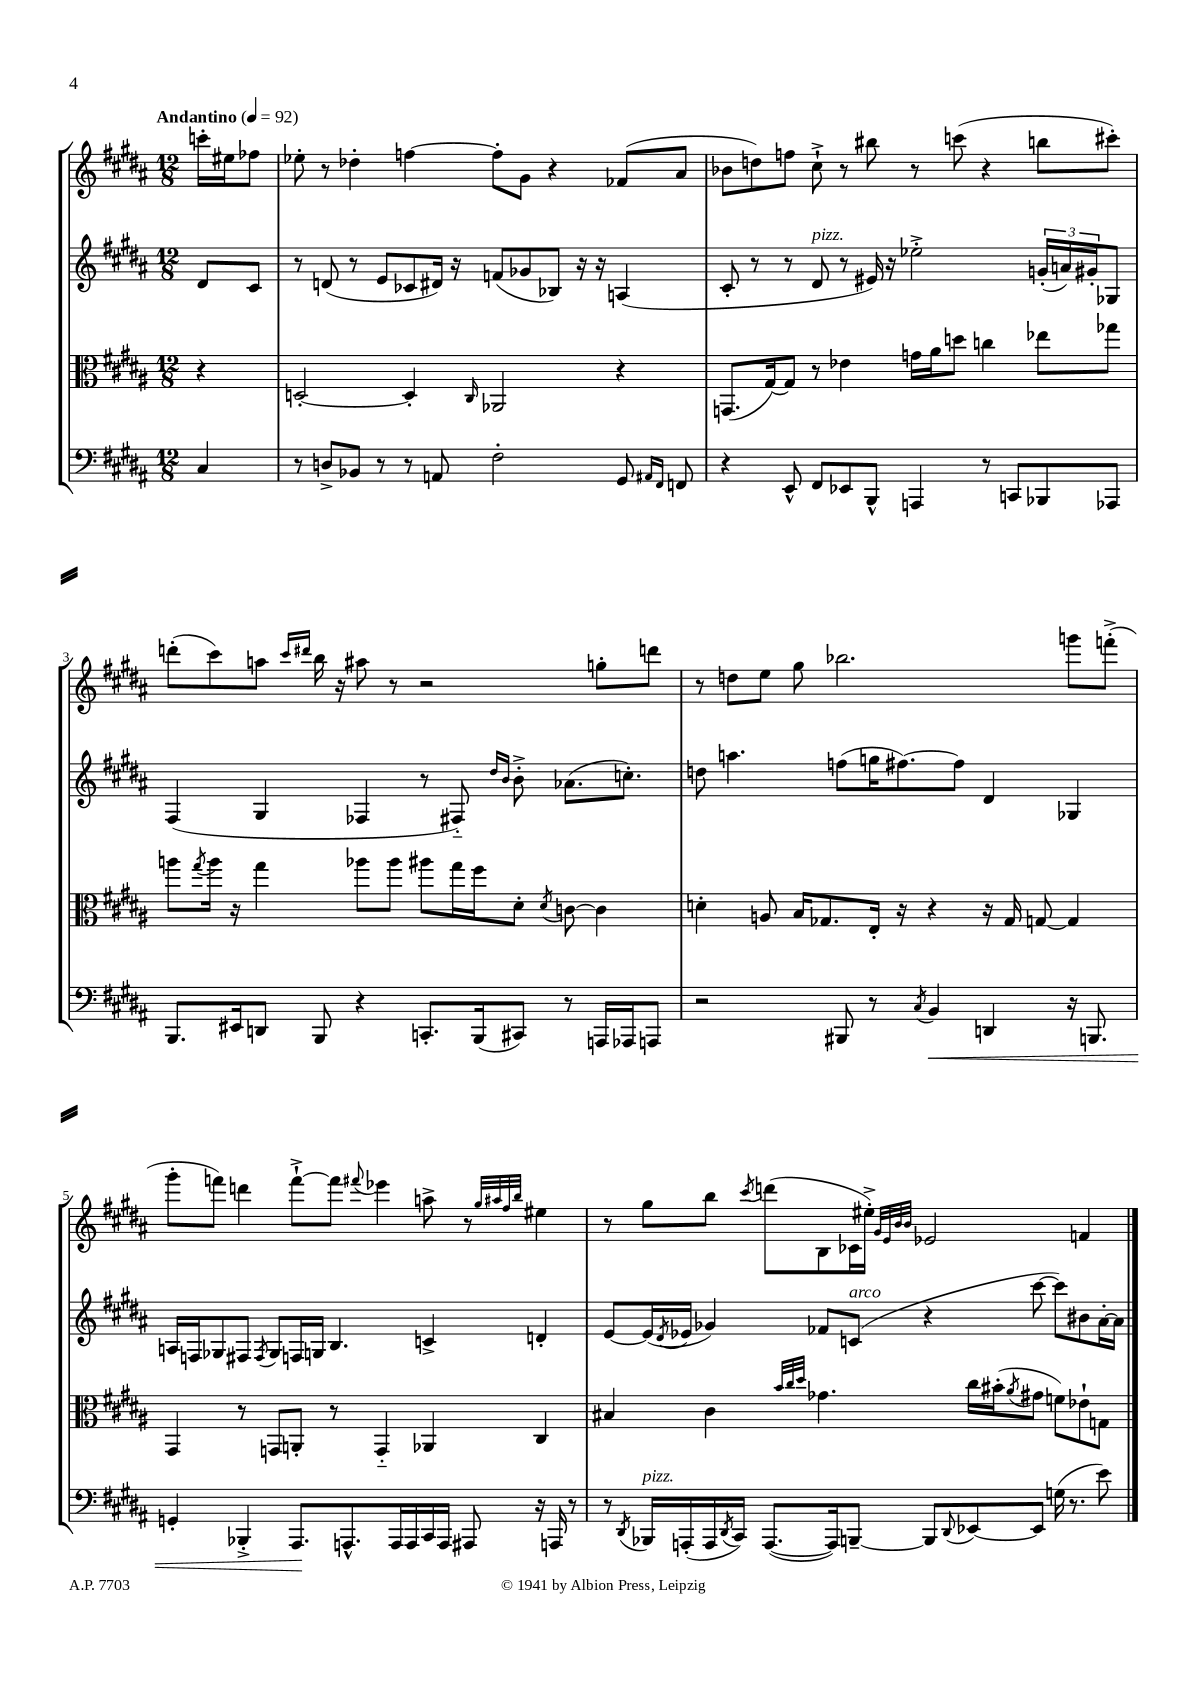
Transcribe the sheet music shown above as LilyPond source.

<<
\new StaffGroup <<
\new Staff = "s0" {
    \clef treble \key b \major \numericTimeSignature \time 12/8 \partial 4 \tempo "Andantino" 4 = 92
    c'''16-. eis''16 fes''8 |
    ees''8-. r8 des''4-. f''4~ f''8-. gis'8 r4 fes'8( ais'8 |
    bes'8 d''8) f''8 cis''8-!-> r8 bis''8 r8 c'''8( r4 b''8 cis'''8-.) |
    d'''8-.( cis'''8) a''8 \grace { cis'''16 dis'''16 } b''16 r16 ais''8 r8 r2 g''8-. d'''8 |
    r8 d''8 e''8 gis''8 bes''2. g'''8 f'''8-.->( |
    gis'''8-. f'''8) d'''4 f'''8~-!-> f'''8 \appoggiatura { fis'''8 } ees'''4 a''8-> r8 \grace { gis''32 ais''32 fis''32 b''32 } eis''4 |
    r8 gis''8 b''8 \acciaccatura { cis'''8 } d'''8( b8 ces'16 eis''16-.->) \grace { gis'32 e'32 b'32 b'32 } ees'2 f'4 \bar "|." |
}
\new Staff = "s1" {
    \clef treble \key b \major \numericTimeSignature \time 12/8 \partial 4
    dis'8 cis'8 |
    r8 d'8( r8 e'8 ces'8 dis'16) r16 f'8( ges'8 bes8) r16 r16 a4( |
    cis'8-. r8 r8 dis'8^\markup { \italic "pizz." } r8 eis'16) r16 ees''2-.-> \tuplet 3/2 { g'16-.( a'16) gis'16-. } ges8 |
    fis4( gis4 fes4 r8 fis8-_) \grace { dis''16 b'16 } b'8-.-> aes'8.( c''8.-.) |
    d''8 a''4. f''8( g''16 fis''8.~) fis''8 dis'4 ges4 |
    a16 f16 ges8 fis8 \acciaccatura { fis8 } ges8 f16 g16 b4. c'4-> d'4-. |
    e'8~ e'16( \acciaccatura { dis'8 } ees'16 ges'4) fes'8 c'8^\markup { \italic "arco" }( r4 cis'''8~ cis'''8) bis'8 ais'16~-. ais'16 \bar "|." |
}
\new Staff = "s2" {
    \clef alto \key b \major \numericTimeSignature \time 12/8 \partial 4
    r4 |
    d2~-. d4-. \grace { cis16 } aes,2 r4 |
    g,8.( gis16~) gis8 r8 ees'4 g'16 ais'16 d''8 c''4 ees''8 ges''8 |
    a''8 \acciaccatura { gis''8 } a''16 r16 gis''4 aes''8 aes''8 ais''8 gis''16 fis''16 dis'8-. \acciaccatura { dis'8 } c'8~ c'4 |
    d'4-. a8 b16 ges8. e16-. r16 r4 r16 ges16 g8~ g4 |
    gis,4 r8 g,8 a,8-. r8 g,4-_ aes,4 cis4 |
    bis4 cis'4 \grace { b'32 cis''32 dis''32 } ges'4. cis''16 bis'16-.( \acciaccatura { ais'8 } gis'8 f'8) ees'8-! g8 \bar "|." |
}
\new Staff = "s3" {
    \clef bass \key b \major \numericTimeSignature \time 12/8 \partial 4
    cis4 |
    r8 d8-> bes,8 r8 r8 a,8 fis2-. gis,8 \grace { ais,16 fis,16 } f,8 |
    r4 e,8-^ fis,8 ees,8 b,,8-^ a,,4 r8 c,8 bes,,8 aes,,8 |
    b,,8. eis,16 d,8 b,,8 r4 c,8.-. b,,16( cis,8) r8 a,,16 aes,,16 a,,8 |
    r2 bis,,8 r8 \acciaccatura { cis8 } b,4\< d,4 r16 b,,8. |
    g,4-. bes,,4-.-> ais,,8.\! a,,8.-^ a,,16 a,,16 cis,16 a,,16 ais,,8 r16 a,,16 r8 |
    r8 \acciaccatura { dis,8 } bes,,16^\markup { \italic "pizz." } a,,16-.( a,,16 \acciaccatura { dis,8 } cis,16) a,,8.~( a,,16) b,,8~-- b,,8 \appoggiatura { dis,8 } ees,8~ ees,8 g16( r8. e'8) \bar "|." |
}
>>
>>
